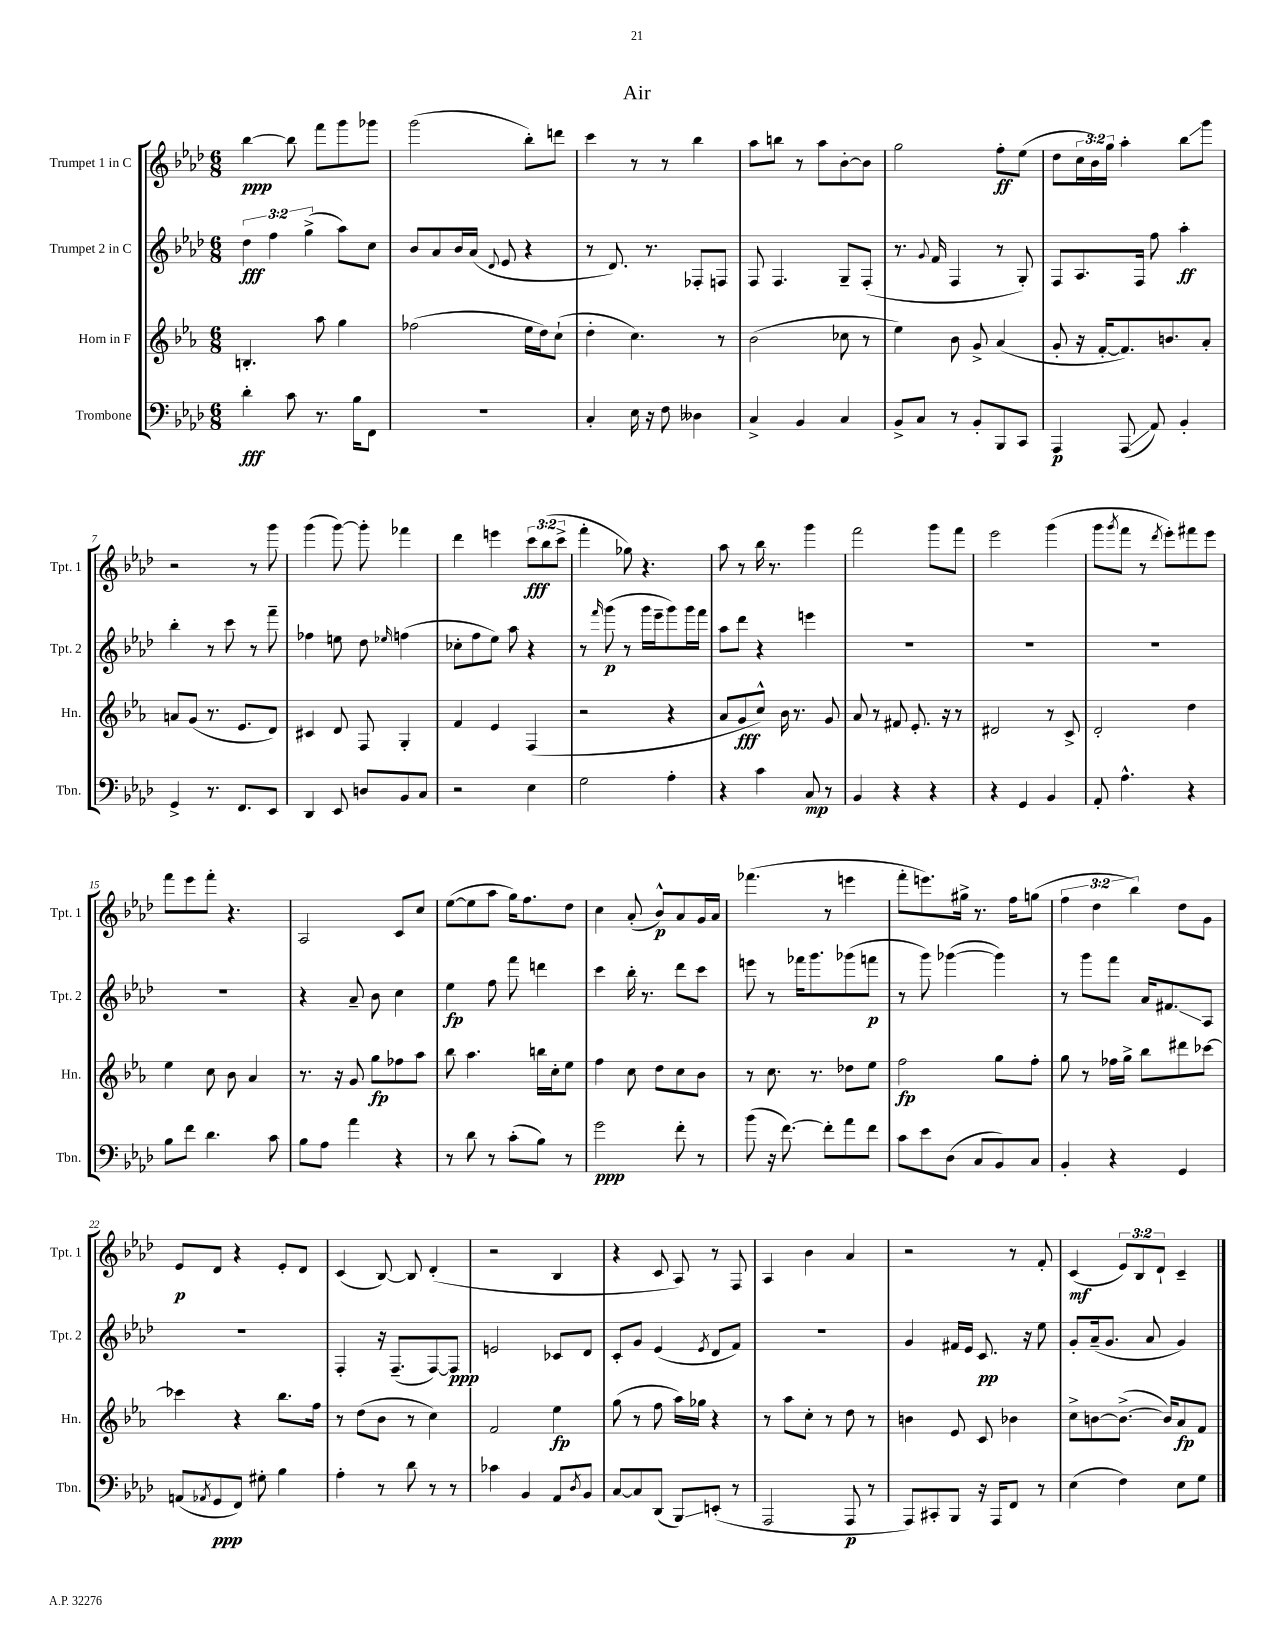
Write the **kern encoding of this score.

**kern	**kern	**kern	**kern
*staff4	*staff3	*staff2	*staff1
*clefF4	*clefG2	*clefG2	*clefG2
*k[b-e-a-d-]	*k[b-e-a-]	*k[b-e-a-d-]	*k[b-e-a-d-]
*M6/8	*M6/8	*M6/8	*M6/8
4d-'	4.B'	6dd-	[4bb-
.	.	6ff	.
8c	.	.	8bb-]
.	.	(6gg^	.
8.r	8aa-	.	8fff
.	4gg	8aa-)	8ggg
16B-	.	.	.
8FF	.	8cc	8ggg-
=	=	=	=
2.r	(2ff-	8b-	(2ggg
.	.	8a-	.
.	.	16b-	.
.	.	(16a-	.
.	.	8qqd-	.
.	.	8e-	.
.	16ee-	4r	8bb-')
.	16dd)	.	.
.	(8cc`	.	8ddd
=	=	=	=
4C'	4dd'	8r	4ccc
.	.	8.d-)	.
16E-	4.cc)	.	8r
16r	.	8.r	.
8F	.	.	8r
4D--	.	8F-'	4bb-
.	8r	8F	.
=	=	=	=
4C^	(2b-	8F	8aa-
.	.	4.F	8bb
4BB-	.	.	8r
.	.	.	8aa-
4C	8cc-	8G~	[8b-'
.	8r	(8F'	8b-]
=	=	=	=
8BB-^	4ee-)	8.r	2gg
8C	.	.	.
.	.	8qqg	.
.	.	16f	.
8r	8b-	4F	.
8BB-'	8g^	.	.
8BBB-	(4a-	8r	8ff'
8CC	.	8G')	(8ee-
=	=	=	=
4AAA-	8g'	8F	8dd-
.	16r	8.A-	24cc
.	.	.	24b-)
.	[16f'	.	.
.	.	.	24gg
(8AAA-	8.f])	.	4aa-'
.	.	16F	.
8AA-)	.	8ff	.
.	8.b	.	.
4BB-'	.	4aa-'	8bb-
.	8a-'	.	8ggg
=	=	=	=
4GG^	8a	4bb-'	2r
.	(8g	.	.
8.r	8.r	8r	.
.	.	8ccc	.
8.FF	8.e-	.	.
.	.	8r	8r
8EE-	8d)	8fff~	8ggg
=	=	=	=
4DD-	4c#	4ff-	(4ggg
8EE-	8d	8ee	[8ggg)
8D	8F	8dd-	8ggg']
.	.	16qqee-	.
8BB-	4G'	(4ff	4fff-
8C	.	.	.
=	=	=	=
2r	4f	8cc-'	4ddd-
.	.	8ff	.
.	4e-	8ee-)	4eee
.	.	8aa-	.
4E-	(4F	4r	12ccc
.	.	.	(12bb-
.	.	.	12ccc^
=	=	=	=
2G	2r	8r	4fff'
.	.	16qqfff	.
.	.	(8ggg	.
.	.	8r	8gg-)
.	.	16ggg	4.r
.	.	16eee-~	.
4A-'	4r	8ggg)	.
.	.	16ggg	.
.	.	16fff	.
=	=	=	=
4r	8a-	8aa-	8aa-
.	8g	8ddd-	8r
4c	8cc^^)	4r	16bb-
.	.	.	8.r
.	16b-	.	.
.	8.r	.	.
8C	.	4eee	4ggg
8r	8g	.	.
=	=	=	=
4BB-	8a-	2.r	2fff
.	8r	.	.
4r	8f#	.	.
.	8.e-'	.	.
4r	.	.	8ggg
.	16r	.	.
.	8r	.	8fff
=	=	=	=
4r	2d#	2.r	2eee-
4GG	.	.	.
4BB-	8r	.	(4ggg
.	8c^	.	.
=	=	=	=
8AA-'	2d'	2.r	8ggg
.	.	.	8qggg
4.A-^^	.	.	8fff
.	.	.	8r
.	.	.	8qddd-
.	.	.	8eee-')
4r	4dd	.	8fff#
.	.	.	8eee-
=	=	=	=
8B-	4ee-	2.r	8fff
8f	.	.	8eee-
4.d-	8cc	.	8fff'
.	8b-	.	4.r
.	4a-	.	.
8c	.	.	.
=	=	=	=
8B-	8.r	4r	2A-
8A-	.	.	.
.	16r	.	.
4a-	8g	8a-~	.
.	8gg	8b-	.
4r	8ff-	4cc	8c
.	8aa-	.	8cc
=	=	=	=
8r	8bb-	4ee-	([8ee-
8d-	4.aa-	.	8ee-]
8r	.	8ff	8aa-
(8c'	.	8fff	16gg)
.	.	.	8.ff
8B-)	16bb	4ddd	.
.	16cc'	.	.
8r	8ee-	.	8dd-
=	=	=	=
2g	4ff	4ccc	4cc
.	8cc	16bb-'	(8a-'
.	.	8.r	.
.	8dd	.	8b-^^)
8f'	8cc	8ddd-	8a-
8r	8b-	8ccc	16g
.	.	.	16a-
=	=	=	=
(8b-	8r	8eee	(4.fff-
16r	8.cc	8r	.
[8.f)	.	.	.
.	.	16fff-	.
.	8.r	8.ggg	.
8f']	.	.	8r
8a-	8dd-	(8ggg-	4eee
8f	8ee-	8fff	.
=	=	=	=
8c	2ff	8r	8fff'
8e-	.	8ggg)	8.eee)
(8D-	.	([4ggg-	.
.	.	.	16gg#^
8C	.	.	8.r
8BB-)	8gg	4ggg-])	.
.	.	.	16ff
8C	8ff'	.	(8gg
=	=	=	=
4BB-'	8gg	8r	6ff
.	8r	8ggg	.
.	.	.	6dd-
4r	16ff-	8fff	.
.	16gg^	.	.
.	.	.	6bb-)
.	8bb-	16a-	.
.	.	8.f#	.
4GG	8ddd#	.	8dd-
.	[8ccc-	8A-	8g
=	=	=	=
(8AA	4ccc-]	2.r	8e-
8qAA-	.	.	.
8GG	.	.	8d-
8FF)	4r	.	4r
8G#'	.	.	.
4B-	8.bb-	.	8e-'
.	.	.	8d-
.	16ff	.	.
=	=	=	=
4A-'	8r	4F'	(4c
.	(8dd	.	.
8r	8b-	16r	[8B-)
.	.	(8.F~	.
8d-	8r	.	8B-]
8r	4cc)	[8F)	(4d-'
8r	.	8F]	.
=	=	=	=
4c-	2f	2e	2r
4BB-	.	.	.
8AA-	4ee-	8c-	4B-
8qD-	.	.	.
8BB-	.	8d-	.
=	=	=	=
[8C	(8gg	8c'	4r
8C]	8r	8g	.
(8DD-	8ff	(4e-	8c
8BBB-)	16aa-)	.	8A-)
.	16gg-	.	.
.	.	8qe-	.
(8EE'	4r	8d-	8r
8r	.	8f)	8F
=	=	=	=
2AAA-	8r	2.r	4A-
.	8aa-	.	.
.	8cc'	.	4b-
.	8r	.	.
8AAA-	8dd	.	4a-
8r	8r	.	.
=	=	=	=
8AAA-)	4b	4g	2r
8CC#'	.	.	.
8BBB-	8e-	16f#	.
.	.	16e-	.
16r	8c	8.c	.
16AAA-	.	.	.
8FF	4b-	.	8r
.	.	16r	.
8r	.	8ee-	8f'
=	=	=	=
(4E-	8cc^	8g'	(4c
.	[8b	(16a-~	.
.	.	8.g	.
4F)	(8.b^_	.	12e-)
.	.	.	12B-
.	.	8a-	.
.	.	.	12d-`
.	16b])	.	.
8E-	8a-	4g)	4c~
8G	8f	.	.
==	==	==	==
*-	*-	*-	*-
